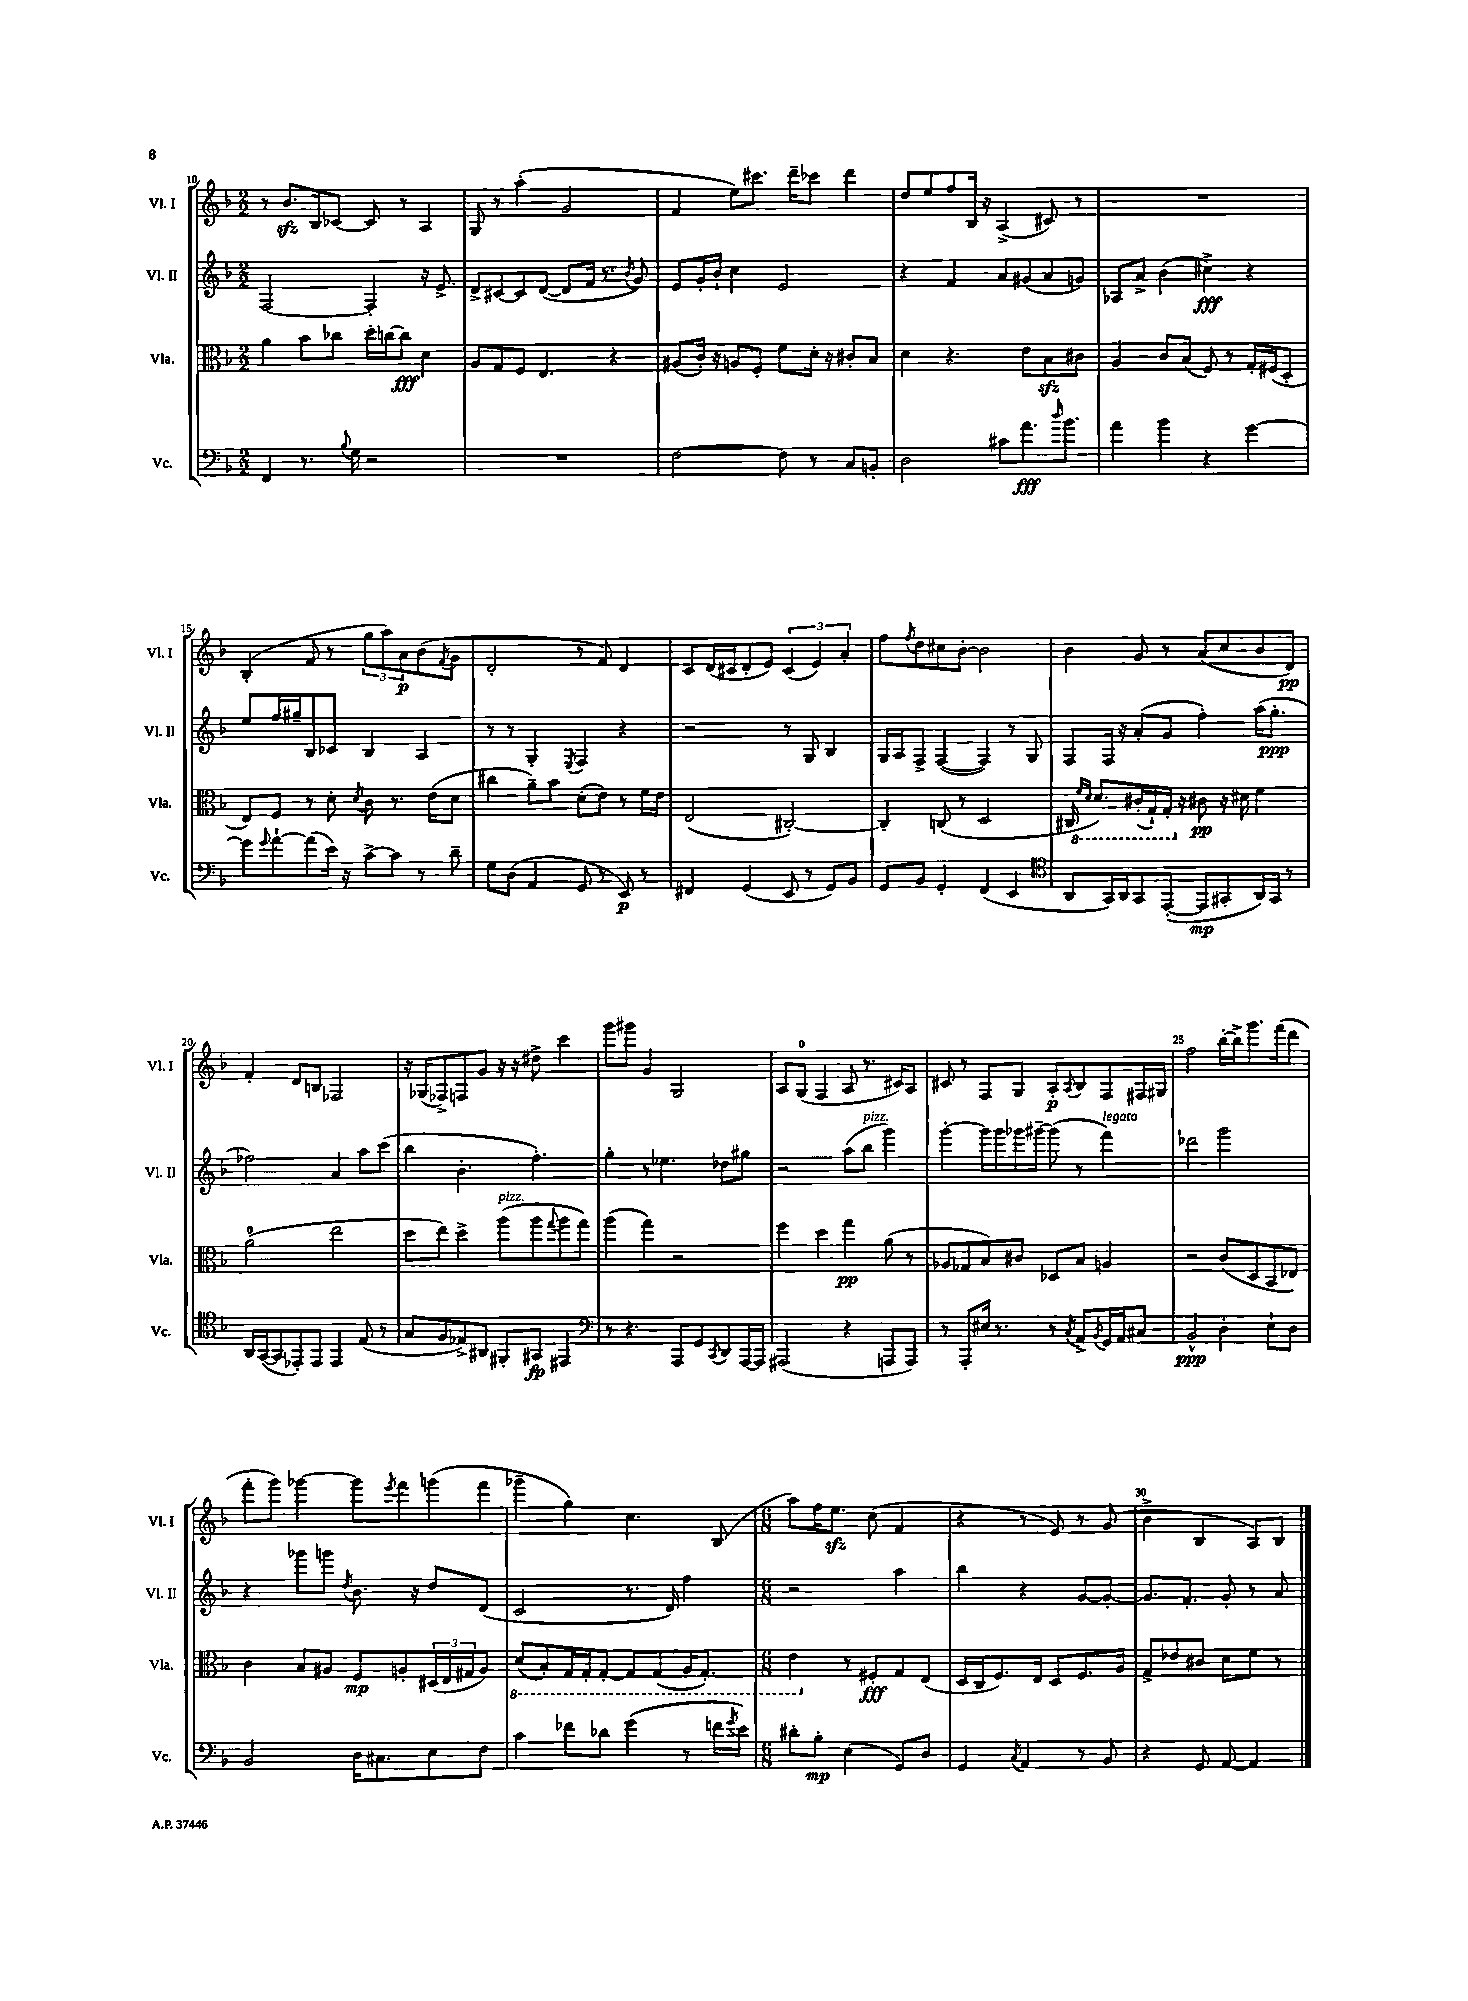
<<
\new StaffGroup <<
\new Staff = "s0" \with { instrumentName = "Vl. I" shortInstrumentName = "Vl. I" } {
    \clef treble \key f \major \numericTimeSignature \time 2/2
    r8 bes'8.\sfz bes16 ces'8~ ces'8 r8 a4 |
    g8 r8 a''4-.( g'2 |
    f'4 e''8) cis'''8. d'''16-- ces'''8 d'''4 |
    d''8 e''8 f''8 bes16 r16 a4->( cis'8) r8 |
    R1 |
    bes4-.( f'8 r8 \tuplet 3/2 { g''8 a''8) a'8\p } bes'8( \acciaccatura { f'8 } g'8 |
    d'2-. r8 f'8) d'4 |
    c'8 d'16( cis'16 d'8-. e'8) \tuplet 3/2 { cis'4( e'4) a'4-. } |
    f''8 \acciaccatura { f''8 } d''8 cis''8 bes'8~-. bes'2 |
    bes'4 g'8 r8 a'8( c''8 bes'8 d'8\pp) |
    f'4-. d'8 b8 fes2 |
    r16 ges16( fes8->) f8 g'8 r16 r16 dis''8-> c'''4 |
    g'''8 gis'''8 g'4 g2 |
    a8 g8-0( f4 a8 r8. cis'16) a8 |
    cis'8 r8 f8 g8 a8-.\p \acciaccatura { a8 } bes8 f8 fis16 gis16 |
    f''2 bes''16~-. bes''16-> g'''8. f'''16( d'''8 |
    f'''8-. g'''8) ges'''4~ ges'''8 \acciaccatura { e'''8 } f'''8 g'''8( f'''8 |
    ges'''4-- g''4) c''4. bes8( |
    \numericTimeSignature \time 6/8 a''8) f''16 e''8.\sfz c''8( f'4 |
    r4 r8 e'8) r8 g'8( |
    bes'4-> bes4 a8) bes8 \bar "|." |
}
\new Staff = "s1" \with { instrumentName = "Vl. II" shortInstrumentName = "Vl. II" } {
    \clef treble \key f \major \numericTimeSignature \time 2/2
    f2~ f4-. r16 e'8.-> |
    d'8-> cis'8~ cis'8 d'8~( d'8 f'16 r8. \acciaccatura { bes'8 } g'8) |
    e'8 g'16-. bes'16-! c''4 e'2 |
    r4 f'4 a'8 gis'8( a'8 g'8) |
    aes8 a'8-> bes'4( cis''4->\fff) r4 |
    e''8 f''16 gis''16-- bes8 ces'8 bes4 a4 |
    r8 r8 g4-. \acciaccatura { e8 } f4 r4 |
    r2 r8 g8 bes4 |
    g16 a16 f8-> f4~( f4) r8 g8 |
    f8 f16 r16 a'8-.( g'8 f''4-.) a''16( g''8.-.\ppp |
    fes''2) a'4 a''8 c'''8( |
    bes''4 bes'4.-. f''4.-.) |
    g''4-. r8 ees''4. des''8 gis''8 |
    r2 a''8( bes''8^\markup { \italic "pizz." } g'''4) |
    g'''4~-. g'''16 g'''16 ges'''16 gis'''16~-- gis'''8( r8 f'''4^\markup { \italic "legato" }) |
    des'''2 g'''2 |
    r4 ges'''8 g'''8 \acciaccatura { d''8 } bes'8. r16 d''8 d'8( |
    c'2 r8. d'16) f''4 |
    \numericTimeSignature \time 6/8 r2 a''4 |
    bes''4 r4 g'8~ g'8~-. |
    g'8. f'8.-. g'8-. r8 a'8 \bar "|." |
}
\new Staff = "s2" \with { instrumentName = "Vla." shortInstrumentName = "Vla." } {
    \clef alto \key f \major \numericTimeSignature \time 2/2
    a'4 bes'8 ces''8 d''16-. c''16~ c''8\fff d'4 |
    a8 g8 f8 e4. r4 |
    ais8( c'16-.) r16 a8 f8-. f'8 d'16-. r16 cis'8-. bes8 |
    d'4 r4. e'8 bes8\sfz cis'8 |
    a4 c'8 bes8( f8) r8 g16-. fis16( d8-. |
    e8) f8 r8 d'8-. \acciaccatura { d'8 } c'8 r8. e'16( d'8 |
    cis''4 a'8--) bes'8 d'8-.( e'8) r8 f'16 e'16 |
    e2( cis2~-.) |
    cis4-. c8( r8 d2 |
    cis16 \ottava #-1 \grace { f16 d16 } d8.) cis!16-.( g,16-!) g,16-. \ottava #0 r16 cis'8\pp r16 dis'16 f'4 |
    a'2-0( e''2 |
    d''8 e''8) d''4-> a''8^\markup { \italic "pizz." }( a''8 \appoggiatura { g''8 } a''8 g''8) |
    a''4( g''4) r2 |
    f''4 d''4 g''4\pp a'8( r8 |
    aes8 ges8 bes8) cis'8 des8 bes8 a4 |
    r2 c'8( d8 bes,8 ees8) |
    c'4 bes8 ais8 f8\mp a8-. \tuplet 3/2 { dis16( e16 gis16 } a8) |
    \ottava #-1 d8( bes,8-.) g,16 g,16-. g,8~-. g,8 g,8( a,16 g,8.-.) |
    \numericTimeSignature \time 6/8 e4 \ottava #0 r8 fis8-.\fff g8 e8( |
    d16 c16 f8.) e16 d8 f8. a16 |
    g8-> ees'8 cis'8 d'8 f'8 r8 \bar "|." |
}
\new Staff = "s3" \with { instrumentName = "Vc." shortInstrumentName = "Vc." } {
    \clef bass \key f \major \numericTimeSignature \time 2/2
    f,4 r8. \appoggiatura { bes8 } g16 r2 |
    R1 |
    f2~ f8 r8 c8 b,8-. |
    d2 cis'8 a'8.\fff \grace { d''16 } bes'8. |
    a'4 bes'4 r4 g'4~ |
    g'8 \appoggiatura { g'8 } a'8~-! a'8( e'16) r16 c'8~-> c'8 r8 d'8-- |
    g8 d8( a,4 g,8 r8 e,8\p) r8 |
    fis,4 g,4( e,8 r8 g,8) bes,8 |
    g,8 bes,8 g,4-. f,4( e,4 |
    \clef tenor a,8 g,16) a,16 g,8 e,8~-.( e,8\mp gis,8-. a,16) gis,16 r8 |
    a,16 g,16~( g,8 ees,8-.) ees,8 ees,4 e8( r8 |
    g8 f8 ees8->) ais,8 fis,8-. gis,8\fp eis,4 |
    \clef bass r8 r4. a,,8 g,8 \acciaccatura { c,8 } d,8 a,,16~ a,,16 |
    ais,,2( r4 a,,8 a,,8) |
    r8 a,,8-. eis16 r8. r8 \acciaccatura { c8 } a,8-> \acciaccatura { bes,8 } g,16 a,16 cis8 |
    bes,2-^\ppp d4-. e8-! d8 |
    bes,2 d16 cis8. e8 f8 |
    c'4 fes'8 des'8 g'4( r8 f'16 \acciaccatura { g'8 } e'16) |
    \numericTimeSignature \time 6/8 dis'8-. bes8-.\mp e4( g,8) d8 |
    g,4 \acciaccatura { c8 } a,4 r8 bes,8 |
    r4 g,8 a,8~ a,4 \bar "|." |
}
>>
>>
\layout { \context { \Score currentBarNumber = #10 \override BarNumber.break-visibility = ##(#f #t #t) barNumberVisibility = #(every-nth-bar-number-visible 5) } }
